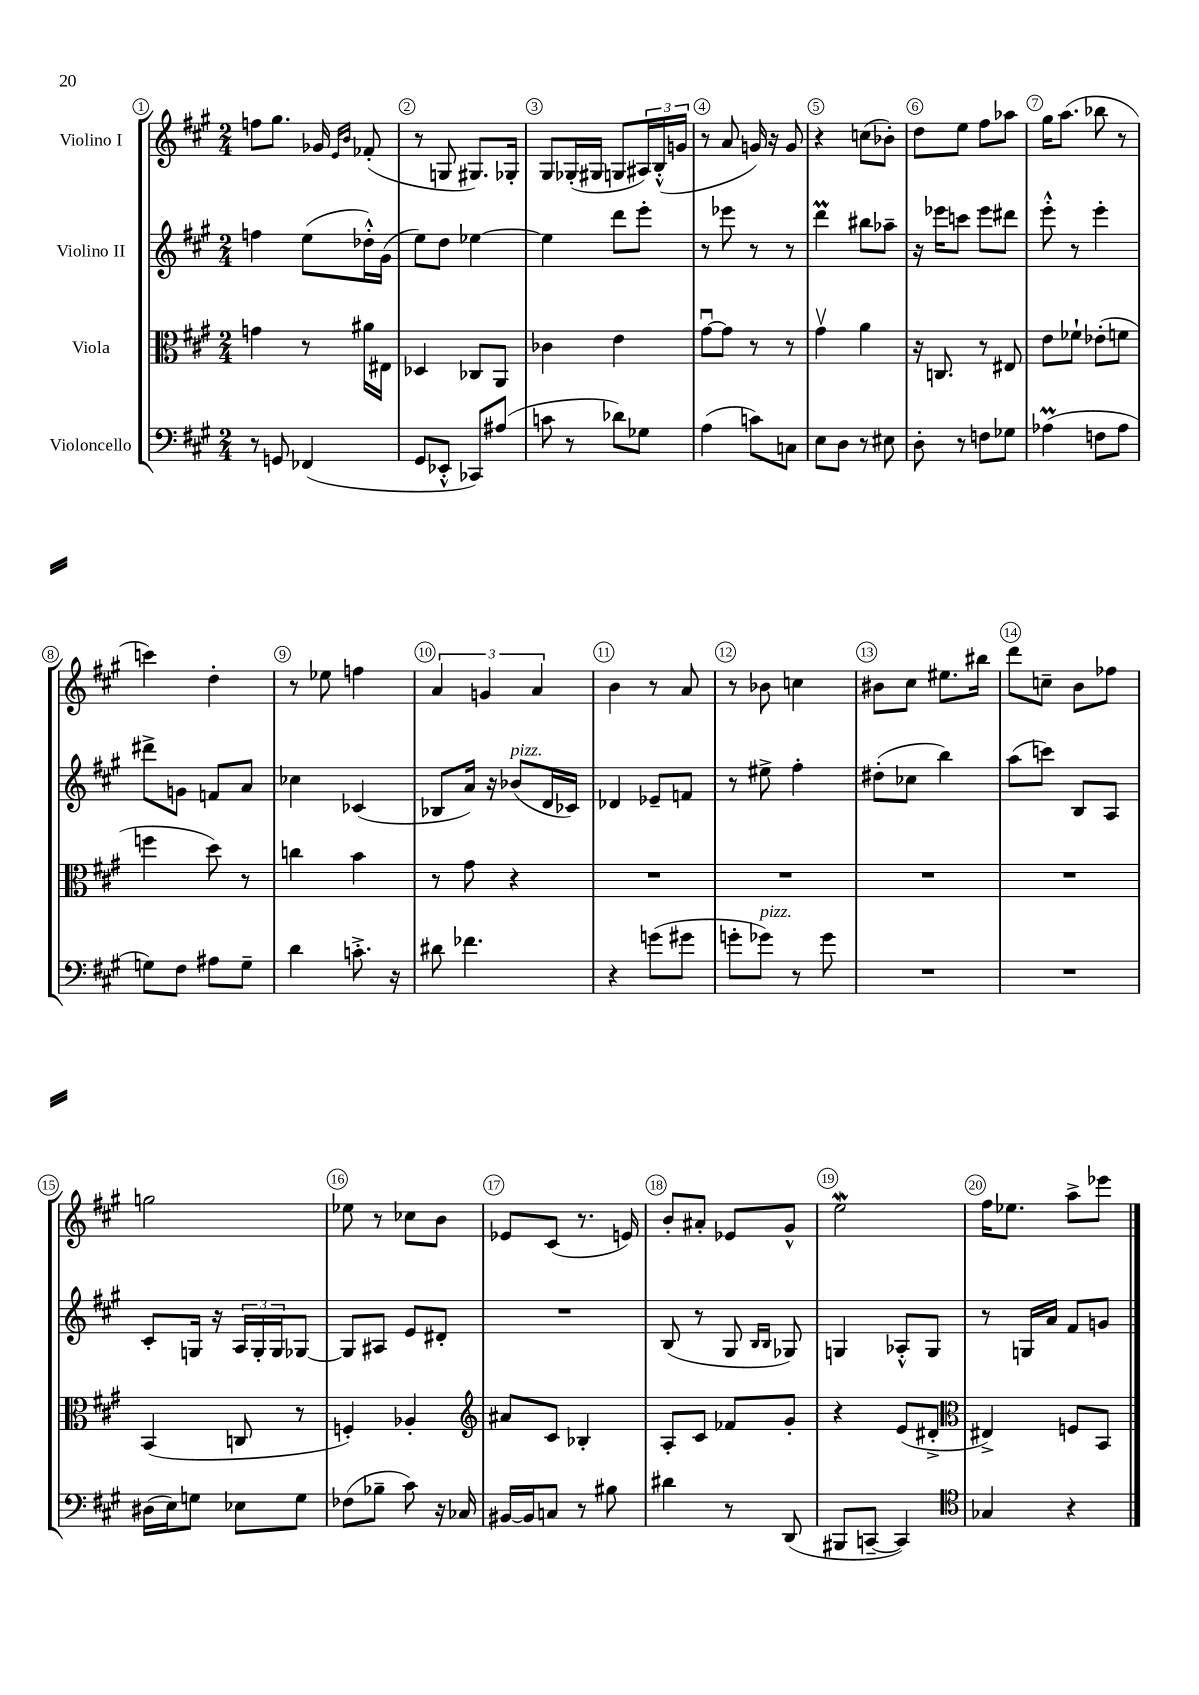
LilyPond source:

<<
\new StaffGroup <<
\new Staff = "s0" \with { instrumentName = "Violino I" } {
    \clef treble \key a \major \numericTimeSignature \time 2/4
    f''8 gis''8. ges'16 \grace { e'16 b'16 } fes'8-.( |
    r8 g8 gis8.) ges16-. |
    gis8 ges16-.( gis16 g8 \tuplet 3/2 { ais16) b16-.-^( g'16 } |
    r8 a'8 g'16) r16 g'8 |
    r4 c''8( bes'8-.) |
    d''8 e''8 fis''8 aes''8 |
    gis''16 a''8.( bes''8 r8 |
    c'''4) d''4-. |
    r8 ees''8 f''4 |
    \tuplet 3/2 { a'4 g'4 a'4 } |
    b'4 r8 a'8 |
    r8 bes'8 c''4 |
    bis'8 cis''8 eis''8. bis''16 |
    d'''8 c''8-- b'8 fes''8 |
    g''2 |
    ees''8 r8 ces''8 b'8 |
    ees'8 cis'8( r8. e'16) |
    b'8-. ais'8-. ees'8 gis'8-^ |
    e''2\mordent |
    fis''16 ees''8. a''8-> ees'''8 \bar "|." |
}
\new Staff = "s1" \with { instrumentName = "Violino II" } {
    \clef treble \key a \major \numericTimeSignature \time 2/4
    f''4 e''8( des''16-.-^) gis'16( |
    e''8) d''8 ees''4~ |
    ees''4 d'''8 e'''8-. |
    r8 ees'''8 r8 r8 |
    d'''4\prall bis''8 aes''8-- |
    r16 ees'''16 c'''8 ees'''8 dis'''8 |
    e'''8-.-^ r8 e'''4-. |
    dis'''8-> g'8 f'8 a'8 |
    ces''4 ces'4( |
    bes8 a'16) r16 bes'8^\markup { \italic "pizz." }( d'16 ces'16) |
    des'4 ees'8-- f'8 |
    r8 eis''8-> fis''4-. |
    dis''8-.( ces''8 b''4) |
    a''8( c'''8) b8 a8 |
    cis'8-. g16 r16 \tuplet 3/2 { a16 g16-. g16 } ges8~ |
    ges8 ais8 e'8 dis'8-. |
    R2 |
    b8( r8 gis8 \grace { b16 b16 } ges8) |
    g4 aes8-.-^ g8 |
    r8 g16 a'16 fis'8 g'8 \bar "|." |
}
\new Staff = "s2" \with { instrumentName = "Viola" } {
    \clef alto \key a \major \numericTimeSignature \time 2/4
    g'4 r8 ais'16 eis16 |
    des4 ces8 a,8 |
    ces'4 e'4 |
    gis'8~\downbow gis'8 r8 r8 |
    gis'4\upbow a'4 |
    r16 c8. r8 eis8 |
    e'8 fes'8-! ees'8-.( f'8 |
    f''4 d''8) r8 |
    c''4 b'4 |
    r8 gis'8 r4 |
    R2 |
    R2 |
    R2 |
    R2 |
    b,4( c8 r8 |
    f4-.) aes4-. |
    \clef treble ais'8 cis'8 bes4-. |
    a8-. cis'8 fes'8 gis'8-. |
    r4 e'8( dis'8-.-> |
    \clef alto eis4->) f8 b,8 \bar "|." |
}
\new Staff = "s3" \with { instrumentName = "Violoncello" } {
    \clef bass \key a \major \numericTimeSignature \time 2/4
    r8 g,8 fes,4( |
    gis,8 ees,8-.-^ ces,8) ais8( |
    c'8 r8 des'8) ges8 |
    a4( c'8) c8 |
    e8 d8 r8 eis8 |
    d8-. r8 f8 ges8 |
    aes4\prall( f8 aes8 |
    g8) fis8 ais8 g8-- |
    d'4 c'8.-.-> r16 |
    dis'8 fes'4. |
    r4 g'8( gis'8 |
    g'8-. ges'8^\markup { \italic "pizz." }) r8 ges'8 |
    R2 |
    R2 |
    dis16( e16) g8 ees8 g8 |
    fes8( bes8-- cis'8) r16 ces16 |
    bis,16~ bis,16 c8 r8 bis8 |
    dis'4 r8 d,8( |
    bis,,8 c,8~-- c,4) |
    \clef tenor ges4 r4 \bar "|." |
}
>>
>>
\layout { \context { \Score \override BarNumber.break-visibility = ##(#f #t #t) barNumberVisibility = #all-bar-numbers-visible \override BarNumber.stencil = #(make-stencil-circler 0.1 0.3 ly:text-interface::print) } }
